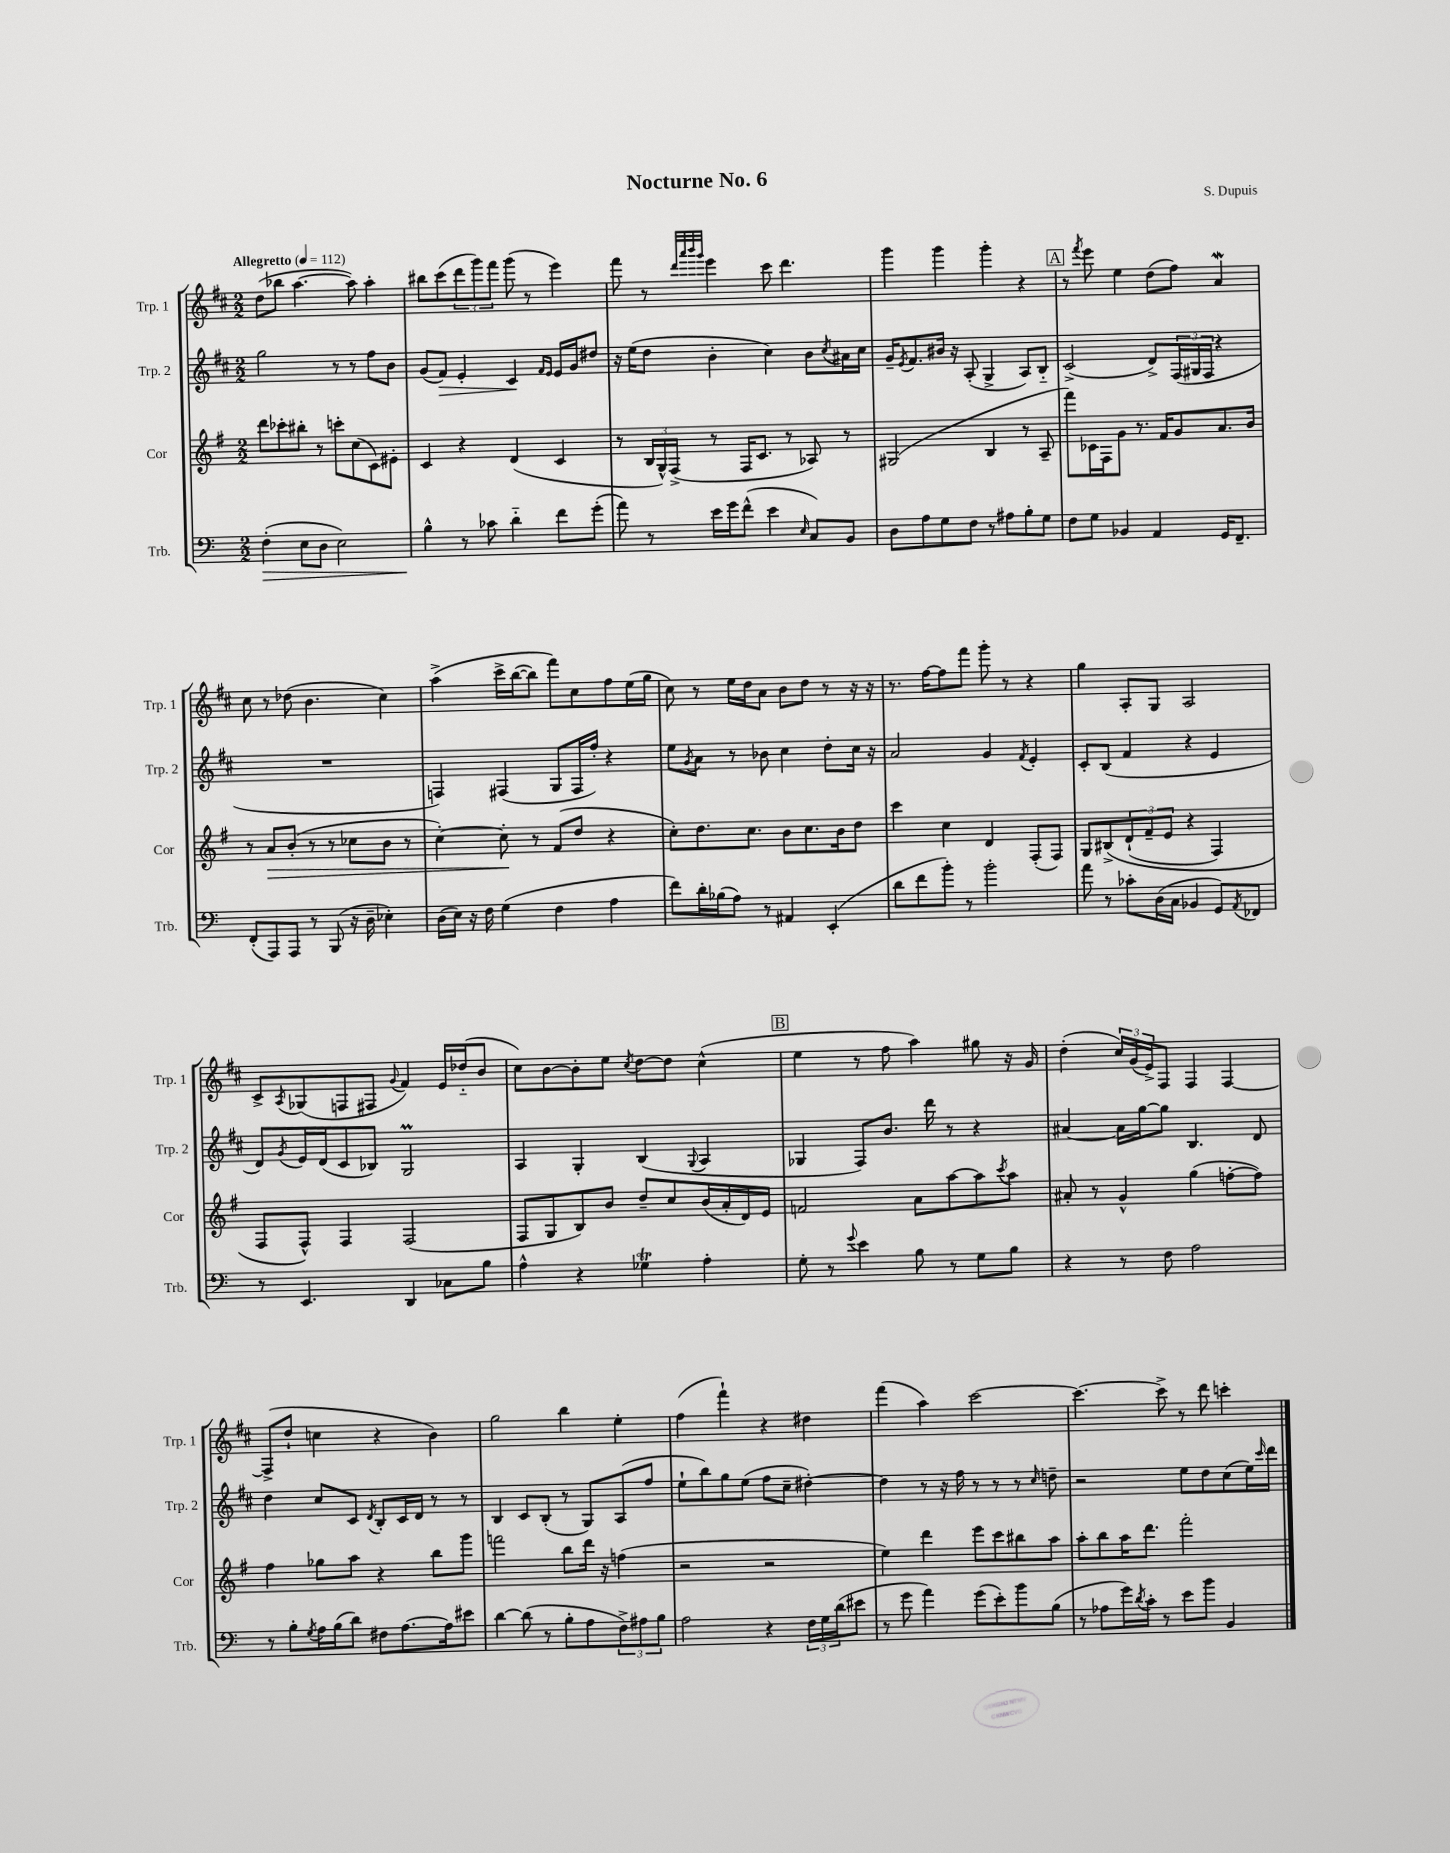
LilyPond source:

\header { title = "Nocturne No. 6" composer = "S. Dupuis" }
<<
\new StaffGroup <<
\new Staff = "s0" \with { instrumentName = "Trp. 1" shortInstrumentName = "Trp. 1" } {
    \clef treble \key d \major \numericTimeSignature \time 2/2 \tempo "Allegretto" 4 = 112
    d''8( bes''8 a''4.~ a''8) a''4-. |
    bis''8 cis'''8( \tuplet 3/2 { d'''8 g'''8) fis'''8 } g'''8( r8 e'''4) |
    fis'''8 r8 \grace { d'''32 a'''32 b'''32 g'''32 } e'''4 cis'''8 d'''4. |
    g'''4 g'''4 g'''4-. r4 |
    \mark \markup { \box "A" } r8 \acciaccatura { fis'''8 } e'''8 e''4 d''8( fis''8) a'4\mordent |
    cis''8 r8 des''8( b'4. cis''4) |
    a''4->\( cis'''16-> b''16~( b''8) fis'''8\) cis''8 fis''8 e''16( g''16 |
    cis''8) r8 e''16 d''16 a'8 b'8 d''8 r8 r16 r16 |
    r8. fis''16~ fis''8 fis'''8 g'''8-. r8 r4 |
    g''4 a8-. g8 a2 |
    cis'8-> \acciaccatura { a8 } ges8( f8 fis8 \appoggiatura { g'8 } fis'4) e'16 des''16-_( b'8 |
    cis''8) b'8~ b'8-. e''8 \acciaccatura { cis''8 } d''8~ d''8 cis''4-^( |
    \mark \markup { \box "B" } e''4 r8 fis''8 a''4) gis''8 r16 g'16 |
    d''4-.( \tuplet 3/2 { cis''16) g'16( e'16->) } fis8 fis4 fis4~ |
    fis8->( d''8-! c''4 r4 b'4) |
    g''2 b''4 e''4-. |
    fis''4( fis'''4-!) r4 dis''4 |
    fis'''4( a''4) cis'''2~ |
    cis'''4.~ cis'''8-> r8 d'''8 c'''4-. \bar "|." |
}
\new Staff = "s1" \with { instrumentName = "Trp. 2" shortInstrumentName = "Trp. 2" } {
    \clef treble \key d \major \numericTimeSignature \time 2/2
    g''2 r8 r8 fis''8 b'8 |
    g'8( fis'8\>) e'4-. cis'4\! \grace { fis'16 e'16 } e'16 g'16 dis''8 |
    r16 e''16( d''8 b'4-. cis''4) b'8 \acciaccatura { cis''8 } ais'16 cis''16 |
    g'16-- \acciaccatura { e'8 } fis'8. bis'16 r16 a8-.( g4-> a8) b8-_ |
    \mark \markup { \box "A" } cis'2->( d'8->) \tuplet 3/2 { fis16( gis16 fis16 } r4 |
    R1 |
    f4) fis4( g8 fis16 fis''16-.) r4 |
    e''8 \acciaccatura { g'8 } a'8 r8 bes'8 cis''4 d''8-. cis''16 r16 |
    a'2 g'4 \acciaccatura { fis'8 } e'4-. |
    cis'8-. b8( fis'4 r4 e'4 |
    d'8) \acciaccatura { g'8 } e'16 d'16( cis'8 bes8) g2\prall |
    a4 g4-. b4( \appoggiatura { g8 } a4 |
    \mark \markup { \box "B" } ges4 fis8) b'8. d'''16 r8 r4 |
    ais'4~ ais'16 g''16~ g''8 b4. d'8 |
    d''4 cis''8 cis'8 \acciaccatura { d'8 } b8-. cis'16 d'16 r8 r8 |
    b4 cis'8 b8-.( r8 g8) a8( fis''8 |
    e''8-! b''8) g''8 e''8( fis''8 cis''8-- dis''4~-.) |
    dis''4 r8 r16 fis''16 r8 r8 r8 \grace { cis''16 } d''8-- |
    r2 e''8 d''8 cis''8( e''16) \grace { cis'''16 } d'''16 \bar "|." |
}
\new Staff = "s2" \with { instrumentName = "Cor" shortInstrumentName = "Cor" } {
    \clef treble \key g \major \numericTimeSignature \time 2/2
    d'''8 ces'''8-. bis''8-. r8 c'''8-. c''8( c'8) eis'8-. |
    c'4 r4 d'4( c'4 |
    r8 \tuplet 3/2 { b16 g16-^) fis16->( } r8 fis16 c'8. r8 aes8) r8 |
    gis2( b4 r8 a8-- |
    \mark \markup { \box "A" } fis'''8) ces'16 fis16 g'8 r8. fis'16 g'8 a'8. b'16 |
    r8 a'8\> b'8-.( r8 r8 ces''8 b'8 r8 |
    c''4~-.) c''8-.\! r8 fis'8( d''8 r4 |
    c''8-.) d''8. c''8. b'8 c''8. b'16 d''8 |
    c'''4 c''4 d'4 fis8-.( fis8) |
    g8 bis8->\( \tuplet 3/2 { d'8-!( fis'8-- e'8 } r4 fis4) |
    fis8 fis8-^\) fis4 fis2( |
    fis8 g8 b8) b'8 d''8-- c''8 b'16( a'16-. d'16) e'16 |
    \mark \markup { \box "B" } f'2 a'8 a''8~ a''8 \acciaccatura { c'''8 } a''8 |
    ais'8-. r8 g'4-^ g''4( f''8~-. f''8) |
    fis''4 ges''8 a''8 r4 b''8 g'''8 |
    f'''2 b''8 d'''16 r16 f''4( |
    r2 r2 |
    e''4) d'''4 e'''8 c'''8 bis''8 a''8 |
    a''8-. b''8 a''16 d'''8. fis'''2-. \bar "|." |
}
\new Staff = "s3" \with { instrumentName = "Trb." shortInstrumentName = "Trb." } {
    \clef bass \key c \major \numericTimeSignature \time 2/2
    f4-.\>( e8 d8 e2) |
    b4-^\! r8 ces'8 d'4-_ f'8 g'8-.( |
    a'8) r8 e'16 g'16 f'8-^( e'4 \grace { e16 } c8) b,8 |
    d8 a8 g8 f8 r8 ais8 b8-. g8 |
    \mark \markup { \box "A" } f8 g8 bes,4 a,4 g,16 f,8.-- |
    f,8-.( a,,8) a,,8 r8 b,,8( r16 d16-- ees4-.) |
    d16( e16) r16 f16 g4( f4 a4 |
    f'8) d'16-. bes16( a8) r8 ais,4 e,4-.( |
    d'8 f'8 b'8-.) r8 b'2-. |
    a'8 r8 ces'8-. d16( c16 bes,4 g,8) \acciaccatura { a,8 } fes,8 |
    r8 e,4. d,4 ces8 b8 |
    a4-^ r4 ges4\trill a4-. |
    \mark \markup { \box "B" } g8-. r8 \appoggiatura { g'8 } e'4 b8 r8 g8 b8 |
    r4 r8 f8 a2 |
    r8 b8-. \acciaccatura { g8 } a16 b16( d'8) fis8 a8.~ a16 eis'8 |
    d'4~ d'8( r8 b8-. a8 \tuplet 3/2 { f8->) ais8 b8 } |
    a2 r4 \tuplet 3/2 { f16 g16 d'16( } eis'8 |
    r8 g'8 a'4) g'8( e'8-.) b'8 b8( |
    r8 aes8 g'16) \acciaccatura { d'8 } c'16-. r8 e'8 b'8 b,4 \bar "|." |
}
>>
>>
\layout { \context { \Score \remove "Bar_number_engraver" } }
